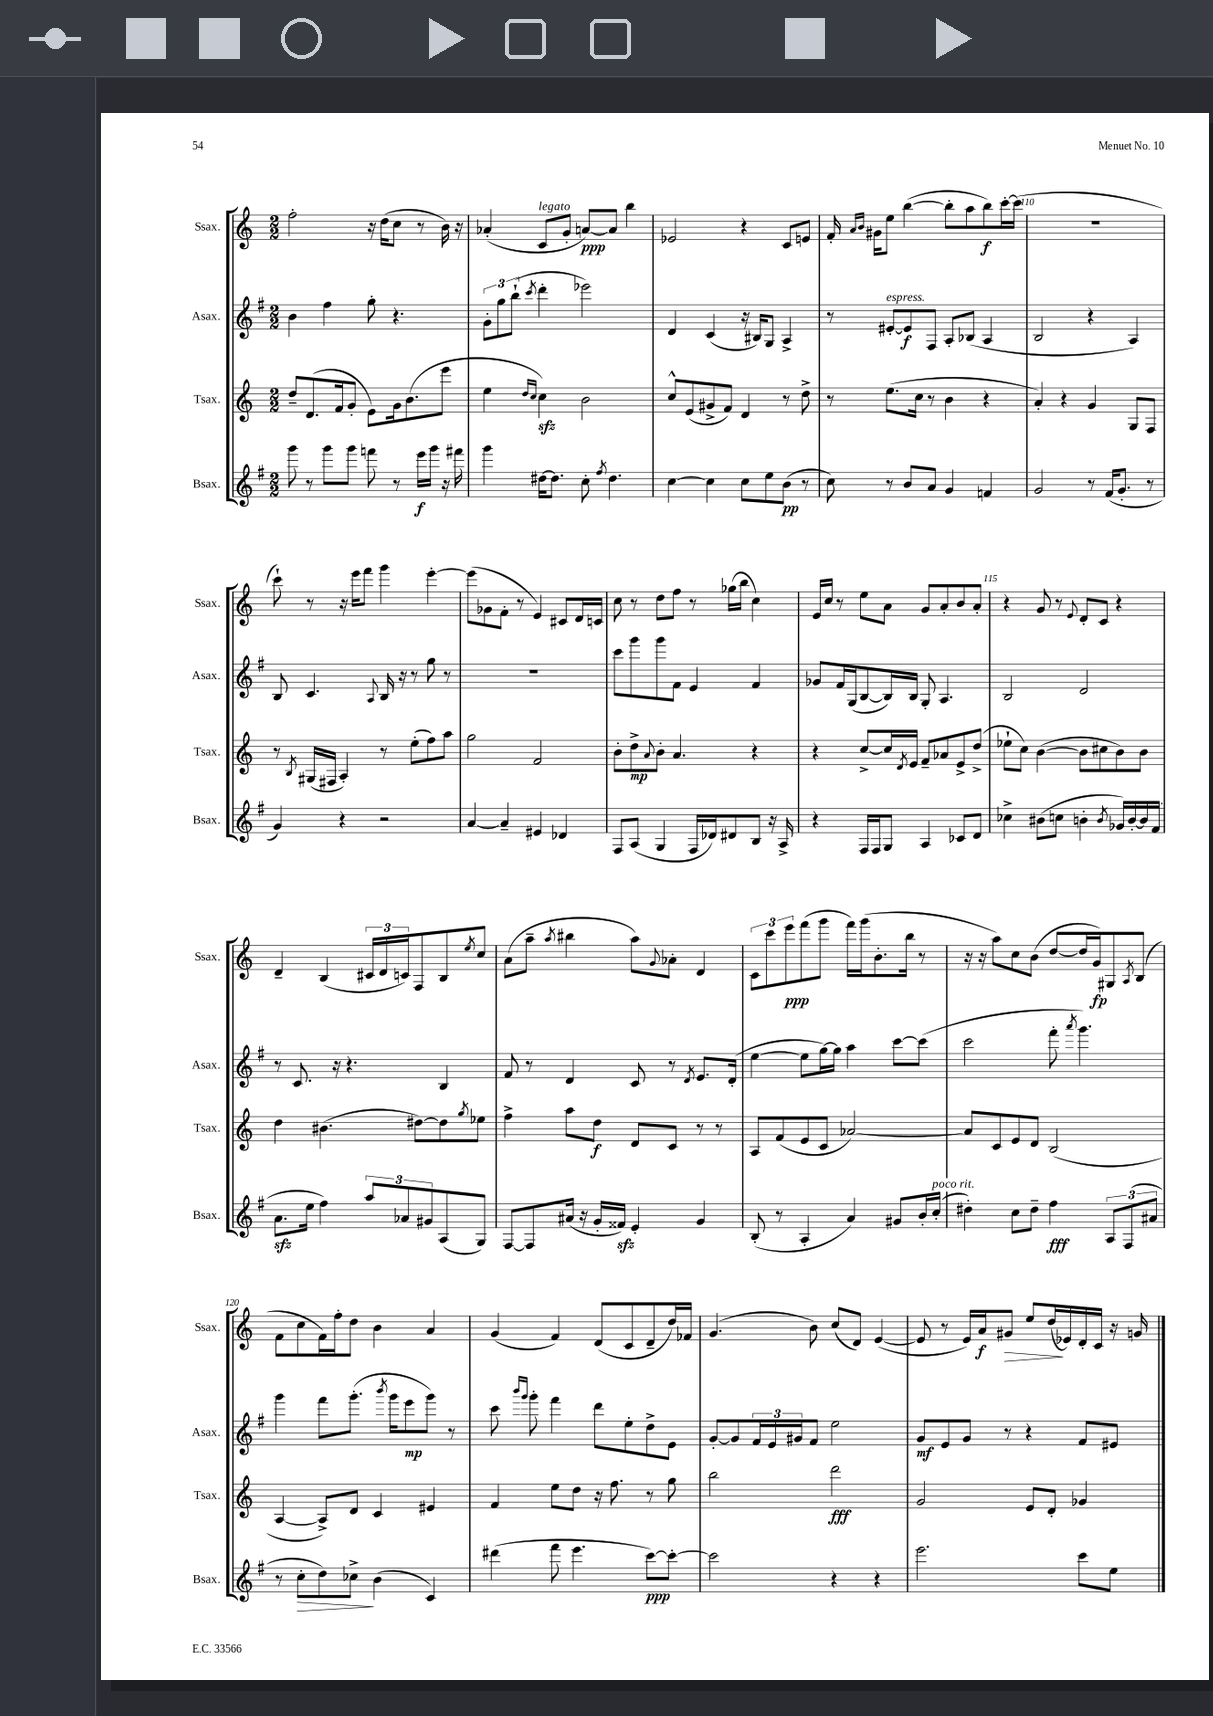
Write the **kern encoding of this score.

**kern	**dynam	**kern	**dynam	**kern	**dynam	**kern	**dynam
*part4	*part4	*part3	*part3	*part2	*part2	*part1	*part1
*staff4	*staff4	*staff3	*staff3	*staff2	*staff2	*staff1	*staff1
*I"Bsax.	*	*I"Tsax.	*	*I"Asax.	*	*I"Ssax.	*
*I'Bsax.	*	*I'Tsax.	*	*I'Asax.	*	*I'Ssax.	*
*clefG2	*	*clefG2	*	*clefG2	*	*clefG2	*
*k[f#]	*	*k[]	*	*k[f#]	*	*k[]	*
*M2/2	*	*M2/2	*	*M2/2	*	*M2/2	*
=106	=106	=106	=106	=106	=106	=106	=106
8ggg\	.	8dd~/L	.	4b\	.	2ff'\	.
8r	.	(8.d/	.	.	.	.	.
8ggg\L	.	.	.	4ff#\	.	.	.
.	.	16f/k	.	.	.	.	.
8ggg\J	.	8g'/J	.	.	.	.	.
8fffn\	.	8e\L)	.	8gg'\	.	16r	.
.	.	.	.	.	.	(16dd\KL	.
8r	.	16g\k	.	4.r	.	8cc\J	.
.	.	(8.b\	.	.	.	.	.
16eee\LL	f	.	.	.	.	8r	.
16ggg\JJ	.	.	.	.	.	.	.
16r	.	8eee\J	.	.	.	16b\)	.
16fff#X\	.	.	.	.	.	16r	.
=107	=107	=107	=107	=107	=107	=107	=107
4ggg\	.	4ee\	.	12g'\L	.	(4a-X'/	.
.	.	.	.	12gg\	.	.	.
.	.	.	.	(12bb`\J	.	.	.
.	.	16qqdd/LL	.	.	.	.	.
.	.	16qqcc/JJ	.	8qccc/	.	.	.
!	!	!	!	!	!	!LO:TX:a:i:t=legato	!
[16dd#X\KL	.	4cczz\)	.	4ddd'\	.	8c/L	.
8.dd#\J]	.	.	.	.	.	.	.
.	.	.	.	.	.	8g'/J	.
8cc'\	.	2b\	.	2eee-X\)	.	[8an/L)	ppp
8qff#/	.	.	.	.	.	.	.
4.dd#\	.	.	.	.	.	8a/J]	.
.	.	.	.	.	.	4bb\	.
=108	=108	=108	=108	=108	=108	=108	=108
[4cc\	.	8cc^^/L	.	4d/	.	2e-X/	.
.	.	(8e/	.	.	.	.	.
4cc\]	.	8g#X^/	.	(4c/	.	.	.
.	.	8f/J)	.	.	.	.	.
8cc\L	.	4d/	.	16r	.	4r	.
.	.	.	.	16B#X/KL)	.	.	.
8ee\	.	.	.	8G/J	.	.	.
(8b\J	pp	8r	.	4A^/	.	8c/L	.
8r	.	8dd^\	.	.	.	8en/J	.
=109	=109	=109	=109	=109	=109	=109	=109
8cc\)	.	8r	.	8r	.	16f'/	.
.	.	.	.	.	.	16qqa/LL	.
.	.	.	.	.	.	16qqb/JJ	.
.	.	.	.	.	.	16g#X\KL	.
!	!	!	!	!LO:TX:a:i:t=espress.	!	!	!
8r	.	(8.ee\L	.	[8e#X'/L	.	8ee\J	.
8b/L	.	.	.	8e#/]	f	([4bb\	.
.	.	16cc\Jk	.	.	.	.	.
8a/J	.	8r	.	8F#/J	.	.	.
4g/	.	4b\	.	8A'/L	.	8bb'\L]	.
.	.	.	.	(8B-X/J	.	8aa\	.
4fn/	.	4r	.	4A/	.	8bb\)	f
.	.	.	.	.	.	[16ccc'\L	.
.	.	.	.	.	.	(16ccc\JJ]	.
=110	=110	=110	=110	=110	=110	=110	=110
2g/	.	4a'/)	.	2B/	.	1r	.
.	.	4r	.	.	.	.	.
8r	.	4g/	.	4r	.	.	.
(16f#/KL	.	.	.	.	.	.	.
8.g'/J	.	.	.	.	.	.	.
.	.	8G/L	.	4A/)	.	.	.
8r	.	8F/J	.	.	.	.	.
!!LO:LB:g=z
=111	=111	=111	=111	=111	=111	=111	=111
4g/)	.	8r	.	8B/	.	8ccc`\)	.
.	.	8qB/	.	.	.	.	.
.	.	(16G#X/LL	.	4.c/	.	8r	.
.	.	16F#X/JJ	.	.	.	.	.
4r	.	4A'/)	.	.	.	16r	.
.	.	.	.	.	.	16eee\KL	.
.	.	.	.	.	.	8fff\J	.
.	.	.	.	8qqA/	.	.	.
2r	.	8r	.	16B/	.	4ggg\	.
.	.	.	.	16r	.	.	.
.	.	(8ee'\L	.	8r	.	.	.
.	.	8ff\)	.	8gg\	.	[4eee'\	.
.	.	8aa\J	.	8r	.	.	.
=112	=112	=112	=112	=112	=112	=112	=112
[4a/	.	2gg\	.	1r	.	(8eee\L]	.
.	.	.	.	.	.	8g-X\	.
4a~/]	.	.	.	.	.	8f'\J	.
.	.	.	.	.	.	8r	.
4e#X/	.	2f/	.	.	.	4e/)	.
4d-X/	.	.	.	.	.	8c#X/L	.
.	.	.	.	.	.	16d/L	.
.	.	.	.	.	.	16cn/JJ	.
=113	=113	=113	=113	=113	=113	=113	=113
8F#/L	.	8b'\L	.	8ccc\L	.	8cc\	.
(8A/J	.	8dd^\	mp	8ggg\	.	8r	.
.	.	8qqa/	.	.	.	.	.
4G/	.	8b'\J	.	8ggg\	.	8dd\L	.
.	.	4.a/	.	8f#\J	.	8ff\J	.
16F#/LL	.	.	.	4e/	.	8r	.
16d-X/J)	.	.	.	.	.	.	.
8d#X/	.	.	.	.	.	(16gg-X\LL	.
.	.	.	.	.	.	16bb\JJ	.
8B/J	.	4r	.	4f#/	.	4cc\)	.
16r	.	.	.	.	.	.	.
16A^/	.	.	.	.	.	.	.
=114	=114	=114	=114	=114	=114	=114	=114
4r	.	4r	.	8g-X/L	.	16e/LL	.
.	.	.	.	.	.	16cc/JJ	.
.	.	.	.	16f#/L	.	8r	.
.	.	.	.	(16G/J	.	.	.
16F#/LL	.	[8cc^/L	.	[8B/	.	8ee\L	.
16F#/J	.	.	.	.	.	.	.
8G/J	.	16cc/L]	.	16B/L])	.	8a\J	.
.	.	8qd/	.	.	.	.	.
.	.	16e/JJ	.	16B/JJ	.	.	.
4A/	.	8f~/L	.	8G'/	.	8g/L	.
.	.	8a-X/	.	4.A/	.	8a'/	.
8c-X/L	.	8e^/	.	.	.	8b/	.
8d/J	.	(8dd^/J	.	.	.	8a'/J	.
=115	=115	=115	=115	=115	=115	=115	=115
4cc-X^\	.	8ee-X`\L	.	2B/	.	4r	.
.	.	8cc\J)	.	.	.	.	.
(8b#X\L	.	([4b\	.	.	.	8g/	.
8ccn\J	.	.	.	.	.	8r	.
.	.	.	.	.	.	8qqe/	.
4bn'\	.	8b\L]	.	2d/	.	8d'/L	.
.	.	8cc#X\	.	.	.	8c/J	.
8qb/	.	.	.	.	.	.	.
16g-X/LL)	.	8b\)	.	.	.	4r	.
[16b'/	.	.	.	.	.	.	.
16b/]	.	8b\J	.	.	.	.	.
(16f#/JJ	.	.	.	.	.	.	.
!!LO:LB:g=z
=116	=116	=116	=116	=116	=116	=116	=116
8.azz\L	.	4dd\	.	8r	.	4d~/	.
.	.	.	.	8.c/	.	.	.
16ee\Jk	.	.	.	.	.	.	.
4ff#\)	.	(4.b#X\	.	.	.	(4B/	.
.	.	.	.	16r	.	.	.
.	.	.	.	4.r	.	.	.
12aa/L	.	.	.	.	.	24c#X/LL	.
.	.	.	.	.	.	24d/	.
12a-X/	.	.	.	.	.	24cn/J)	.
.	.	[8dd#X\L)	.	.	.	8F/	.
12g#X/	.	.	.	.	.	.	.
(8A/	.	8dd#\]	.	4B/	.	8B/	.
.	.	8qgg/	.	.	.	8qee/	.
8G/J)	.	8ee-X\J	.	.	.	8cc/J	.
=117	=117	=117	=117	=117	=117	=117	=117
[8F#/L	.	4ff^\	.	8f#/	.	(8a\L	.
8F#/]	.	.	.	8r	.	8aa~\J	.
.	.	.	.	.	.	8qaa/	.
(16a#X/Jk	.	8aa\L	.	4d/	.	4bb#X\	.
16r	.	.	.	.	.	.	.
16g'/LL	.	8dd\J	f	.	.	.	.
16f##Xzz/JJ)	.	.	.	.	.	.	.
4e'/	.	8d/L	.	8c/	.	8aa\L)	.
.	.	.	.	.	.	8qqg/	.
.	.	8c/J	.	8r	.	8a-X'\J	.
.	.	.	.	8qd/	.	.	.
4g/	.	8r	.	8.e/L	.	4d/	.
.	.	8r	.	.	.	.	.
.	.	.	.	(16d'/Jk	.	.	.
=118	=118	=118	=118	=118	=118	=118	=118
(8B'/	.	8A/L	.	[4ee\	.	12c\L	.
.	.	.	.	.	.	12ccc\	.
8r	.	(8f/	.	.	.	.	.
.	.	.	.	.	.	12eee\	ppp
4A'/	.	8e/	.	8ee\L]	.	(8fff\	.
.	.	8c/J	.	[16gg\L)	.	8ggg\J	.
.	.	.	.	16gg\JJ]	.	.	.
4a/)	.	[2a-X/)	.	4aa\	.	16fff\LL)	.
.	.	.	.	.	.	(16ggg\J	.
.	.	.	.	.	.	8.b'\	.
8g#X/L	.	.	.	[8ccc\L	.	.	.
.	.	.	.	.	.	16bb\Jk	.
16b'/L	.	.	.	(8ccc\J]	.	8r	.
!LO:TX:a:i:t=poco rit.	!	!	!	!	!	!	!
(16cc'/JJ	.	.	.	.	.	.	.
=119	=119	=119	=119	=119	=119	=119	=119
4dd#X'\)	.	8a-/L]	.	2ccc\	.	16r	.
.	.	.	.	.	.	16r	.
.	.	8c/	.	.	.	8aa\L)	.
8cc\L	.	8e/	.	.	.	8cc\	.
8dd#~\J	.	8d/J	.	.	.	(8b\J	.
4ff#\	fff	(2B/	.	8fff#'\	.	[8dd/L	.
.	.	.	.	8qaaa/	.	.	.
.	.	.	.	4.ggg\)	.	16dd/L]	.
.	.	.	.	.	.	16g/J)	fp
12A/L	.	.	.	.	.	8G#X/	.
(12F#/	.	.	.	.	.	.	.
.	.	.	.	.	.	8qA/	.
.	.	.	.	.	.	(8B/J	.
12a#X/J	.	.	.	.	.	.	.
!!LO:LB:g=z
=120	=120	=120	=120	=120	=120	=120	=120
8r	.	[4A/	.	4ggg\	.	8f\L	.
!	!LO:HP:b	!	!	!	!	!	!
8cc'\L	>	.	.	.	.	8cc\	.
8dd\)	.	8A^/L])	.	8fff#\L	.	16f\L)	.
.	.	.	.	.	.	16ff'\J	.
8cc-X^\J	.	8d/J	.	(8.ggg'\J	.	8dd\J	.
(4b\	]	4c/	.	.	.	4b\	.
.	.	.	.	8qbbb/	.	.	.
.	.	.	.	16ggg\KL	.	.	.
.	.	.	.	8eee\	mp	.	.
4c/)	.	4e#X/	.	8ggg\J)	.	4a/	.
.	.	.	.	8r	.	.	.
=121	=121	=121	=121	=121	=121	=121	=121
(4ddd#X\	.	4f/	.	8ccc\	.	(4g/	.
.	.	.	.	16qqbbb/LL	.	.	.
.	.	.	.	16qqggg/JJ	.	.	.
.	.	.	.	8ggg'\	.	.	.
8fff#\	.	8ee\L	.	4fff#\	.	4f/)	.
4.eee\	.	8dd\J	.	.	.	.	.
.	.	16r	.	8ddd\L	.	(8d/L	.
.	.	8.ff\	.	.	.	.	.
.	.	.	.	8ee'\	.	8c/	.
[8ccc\L)	ppp	8r	.	8dd^\	.	8d~/	.
8ccc'\J_	.	8gg\	.	8e\J	.	16dd/L)	.
.	.	.	.	.	.	16f-X/JJ	.
=122	=122	=122	=122	=122	=122	=122	=122
2ccc\]	.	2bb\	.	[8g'/L	.	(4.g/	.
.	.	.	.	8g/]	.	.	.
.	.	.	.	24f#/L	.	.	.
.	.	.	.	24e/	.	.	.
.	.	.	.	24g#X/J	.	.	.
.	.	.	.	8f#/J	.	8b\)	.
4r	.	2ddd\	fff	2ee\	.	(8cc/L	.
.	.	.	.	.	.	8d/J)	.
4r	.	.	.	.	.	([4e/	.
=123	=123	=123	=123	=123	=123	=123	=123
2.eee\	.	2g/	.	8g/L	mf	8e/]	.
.	.	.	.	8e/	.	8r	.
.	.	.	.	8g/J	.	16e/LL)	.
.	.	.	.	.	.	16a/J	f
!	!	!	!	!	!	!	!LO:HP:b
.	.	.	.	8r	.	8g#X/J	>
.	.	8e/L	.	4r	.	8ee/L	.
.	.	8d'/J	.	.	.	(16dd/L	.
.	.	.	.	.	.	16e-X/)	]
8ccc\L	.	4g-X/	.	8f#/L	.	16d'/	.
.	.	.	.	.	.	16c/JJ	.
8ee\J	.	.	.	8e#X/J	.	16r	.
.	.	.	.	.	.	16gn/	.
==	==	==	==	==	==	==	==
*-	*-	*-	*-	*-	*-	*-	*-
